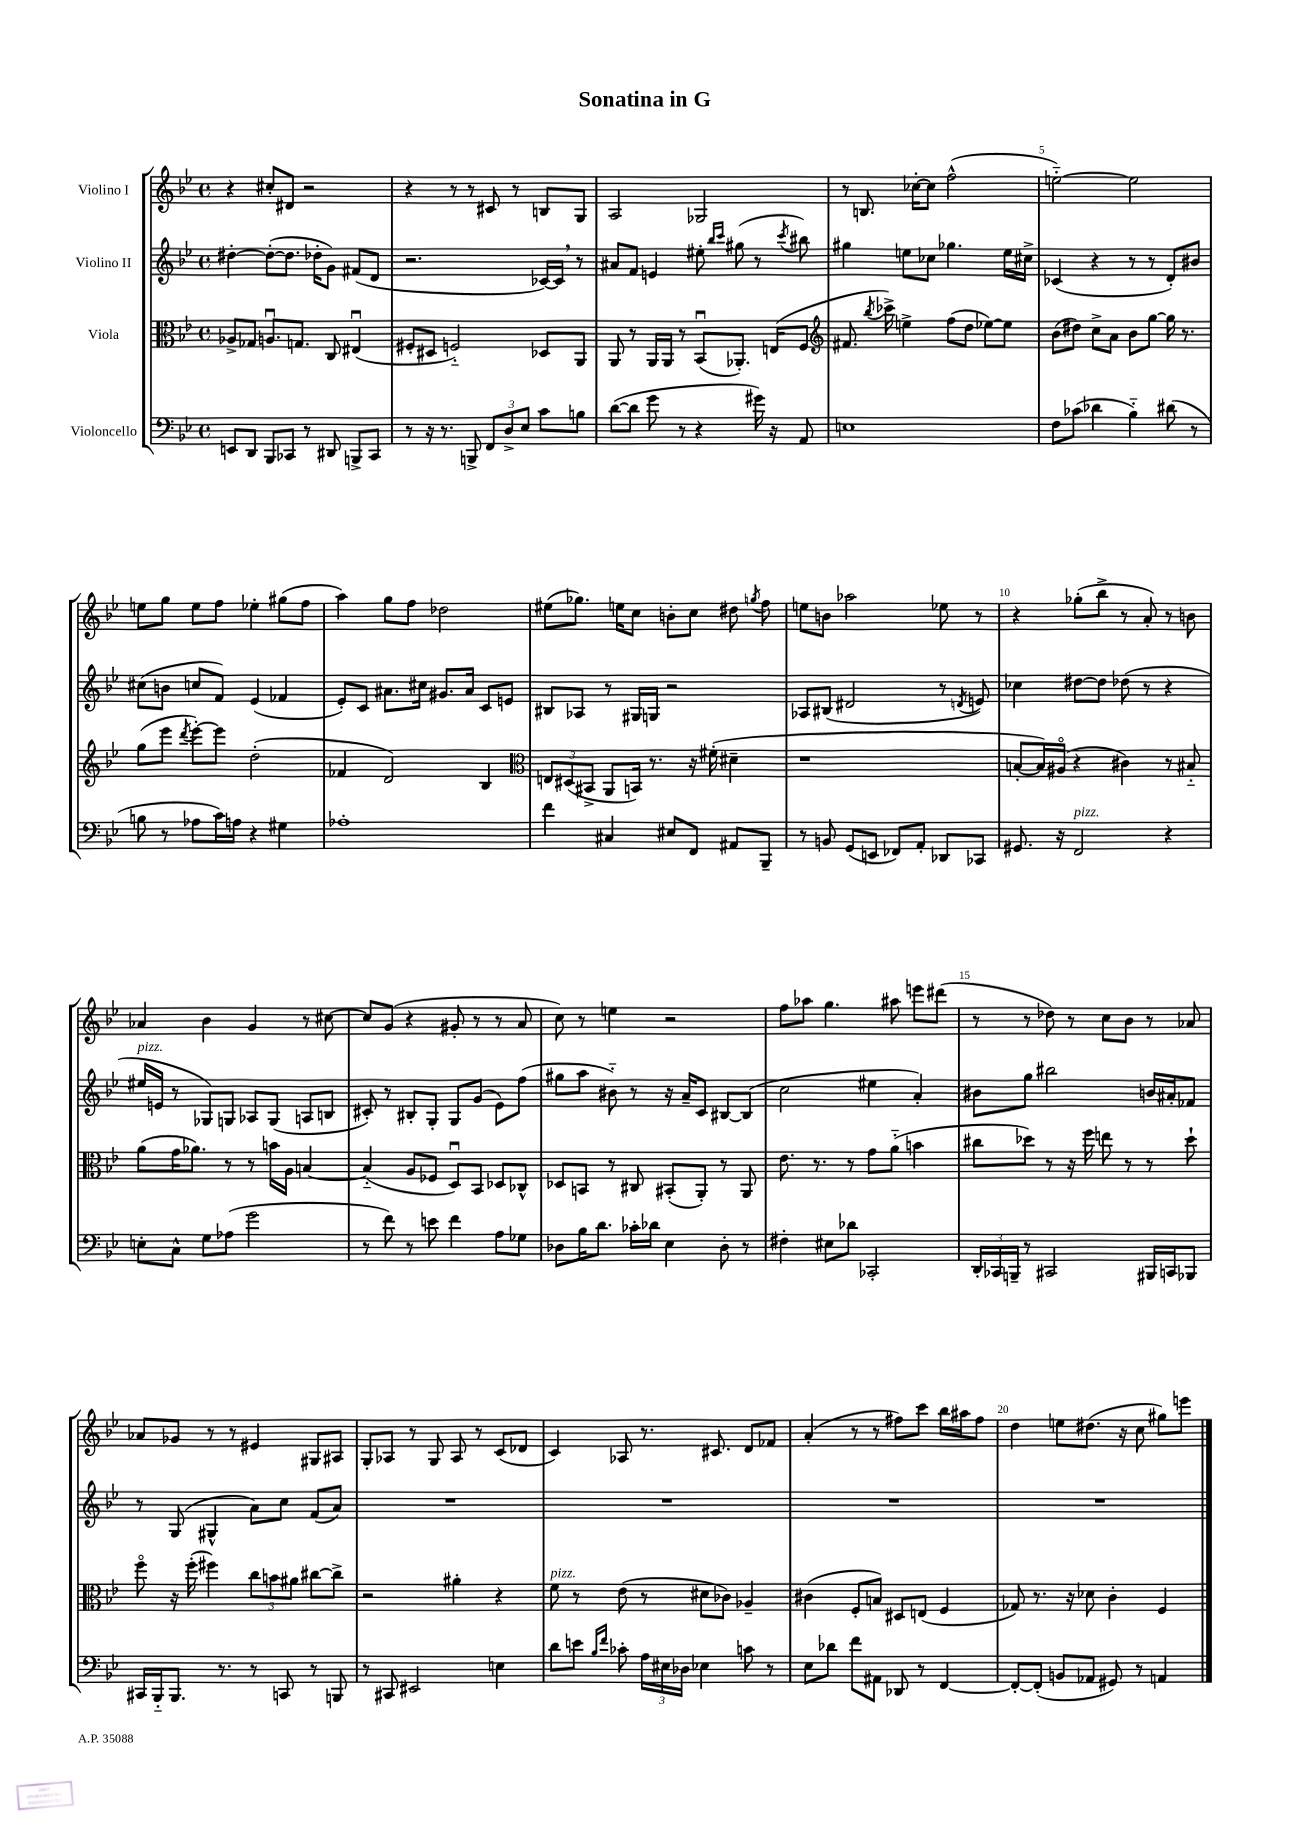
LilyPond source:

\header { title = "Sonatina in G" }
<<
\new StaffGroup <<
\new Staff = "s0" \with { instrumentName = "Violino I" } {
    \clef treble \key bes \major \defaultTimeSignature \time 4/4
    \autoBeamOff r4 cis''8[-. dis'8] r2 |
    r4 r8 r8 cis'8 r8 b8[ g8] |
    a2 ges2 |
    r8 b8. ces''16[~-. ces''8] f''2-^( |
    e''2~-_) e''2 |
    e''8[ g''8] e''8[ f''8] ees''4-. gis''8[( f''8] |
    a''4) g''8[ f''8] des''2 |
    eis''8[( ges''8.]) e''16[ c''8] b'8[-. c''8] dis''8 \acciaccatura { g''8 } f''8 |
    e''8[ b'8] aes''2 ees''8 r8 |
    r4 ges''8[-.( bes''8]-> r8 a'8-.) r8 b'8 |
    aes'4 bes'4 g'4 r8 cis''8~ |
    cis''8[ g'8]( r4 gis'8-. r8 r8 a'8 |
    c''8) r8 e''4 r2 |
    f''8[ aes''8] g''4. ais''8 e'''8[ dis'''8]( |
    r8 r8 des''8) r8 c''8[ bes'8] r8 aes'8 |
    aes'8[ ges'8] r8 r8 eis'4 gis8[ ais8] |
    g8[-. aes8] r8 g8 aes8 r8 c'8[( des'8] |
    c'4) aes8 r8. cis'8. d'8[ fes'8] |
    a'4-.( r8 r8 fis''8[) c'''8] bes''16[ ais''16 fis''8] |
    d''4 e''8[ dis''8.]( r16 c''8 gis''8[) e'''8] \bar "|." |
}
\new Staff = "s1" \with { instrumentName = "Violino II" } {
    \clef treble \key bes \major \defaultTimeSignature \time 4/4
    \autoBeamOff dis''4~-. dis''8[~-.( dis''8.] des''16[-. g'8]) fis'8[( d'8] |
    r2. ces'16[~) ces'16] \breathe r8 |
    ais'8[ f'8] e'4 eis''8-. \grace { bes''16[ c'''16] } gis''8( r8 \acciaccatura { c'''8 } bis''8) |
    gis''4 e''8[ ces''8] ges''4. e''16[ cis''16]-> |
    ces'4( r4 r8 r8 d'8[-.) bis'8] |
    cis''8[( b'8] c''8[ f'8]) ees'4( fes'4 |
    ees'8[-.) c'8] ais'8.[ cis''16] gis'8.[ ais'16] c'8[ e'8] |
    bis8[ aes8] r8 gis16[ g16] r2 |
    aes8[ bis8]( dis'2 r8 \acciaccatura { d'8 } e'8) |
    ces''4 dis''8[~ dis''8] des''8( r8 r4 |
    eis''16[^\markup { \italic "pizz." } e'16] r8 ges8[) g8] aes8[ g8]( a8[ b8] |
    cis'8-.) r8 bis8[-. g8]-. g8[ g'8]( ees'8[) f''8]( |
    gis''8[ a''8] bis'8-_) r8 r16 a'16[-- c'8] bis8[~ bis8]( |
    c''2 eis''4 a'4-.) |
    bis'8[ g''8] bis''2 b'16[ ais'16-. fes'8] |
    r8 g8( gis4-^ a'8[) c''8] f'8[( a'8]) |
    R1 |
    R1 |
    R1 |
    R1 \bar "|." |
}
\new Staff = "s2" \with { instrumentName = "Viola" } {
    \clef alto \key bes \major \defaultTimeSignature \time 4/4
    \autoBeamOff aes8[-> ges8] a8.[\downbow g8.] c8 eis4\downbow( |
    fis8[-. dis8] f2-_) des8[ a,8] |
    a,8 r8 a,16[ a,16] r8 bes,8[\downbow( aes,8.]-.) e16[( f8] |
    \clef treble fis'8. \acciaccatura { bes''8 } ces'''16->) e''4-> f''8[( d''8] ees''8[~) ees''8] |
    bes'8[( dis''8]) c''8[-> a'8] bes'8[ g''8]~ g''16 r8. |
    g''8[( ees'''8] \acciaccatura { d'''8 } ees'''8[~-.) ees'''8] d''2-.( |
    fes'4 d'2) bes4 |
    \clef alto \tuplet 3/2 { e8[ dis8( bis,8]-> } a,8[ b,16]) r8. r16 fis'16-.( dis'4-- |
    r1 |
    b8[~-. b16) ais16]\flageolet( r4 cis'4) r8 bis8-_ |
    a'8[( g'16 aes'8.]) r8 r8 b'16[ a16] b4~ |
    b4-_( a8[ fes8] d8[\downbow) bes,8] des8[ ces8]-^ |
    des8[ b,8] r8 cis8 bis,8[-.( a,8]-.) r8 a,8 |
    ees'8. r8. r8 g'8[ a'8]-_( b'4 |
    cis''8[ des''8]) r8 r16 f''16 e''8 r8 r8 des''8-! |
    f''8\flageolet r16 f''16-.( fis''4) \tuplet 3/2 { c''8[ b'8 ais'8] } cis''8[~ cis''8]-> |
    r2 ais'4-. r4 |
    f'8^\markup { \italic "pizz." } r8 ees'8( r8 dis'8[ ces'8]) aes4-- |
    cis'4( f8[-. b8]) dis8[ e8]( f4 |
    ges8) r8. r16 des'8 c'4-. f4 \bar "|." |
}
\new Staff = "s3" \with { instrumentName = "Violoncello" } {
    \clef bass \key bes \major \defaultTimeSignature \time 4/4
    \autoBeamOff e,8[ d,8] bes,,8[ ces,8] r8 dis,8 b,,8[-> ces,8] |
    r8 r16 r8. b,,8-> \tuplet 3/2 { f,8[ d8-> ees8] } c'8[ b8] |
    d'8[~( d'8] g'8 r8 r4 gis'16) r16 a,8 |
    e1 |
    f8[ ces'8]( des'4 bes4-_) dis'8( r8 |
    b8 r8 aes8[ c'16) a16] r4 gis4 |
    aes1-. |
    f'4 cis4 eis8[ f,8] ais,8[ bes,,8]-- |
    r8 b,8 g,8[( e,8] fes,8[) a,8]-. des,8[ ces,8] |
    gis,8. r16 f,2^\markup { \italic "pizz." } r4 |
    e8[-. c8]-^ g8[ aes8]( g'2 |
    r8 f'8) r8 e'8 f'4 a8[ ges8] |
    des8[ bes16 d'8.] ces'16[-. des'16] ees4 des8-. r8 |
    fis4-. eis8[ des'8] ces,2-. |
    \tuplet 3/2 { d,16[-. ces,16 b,,16]-- } r8 cis,2 bis,,16[ c,16 bes,,8] |
    cis,16[ bes,,16-_ bes,,8.] r8. r8 c,8 r8 b,,8 |
    r8 cis,8 eis,2 e4 |
    d'8[ e'8] \grace { bes16[ f'16] } ces'8-. \tuplet 3/2 { a16[ eis16 des16] } ees4 c'8 r8 |
    ees8[ des'8] f'8[ ais,8] des,8 r8 f,4~ |
    f,8[~-. f,8]-.( b,8[ aes,8] gis,8) r8 a,4 \bar "|." |
}
>>
>>
\layout { \context { \Score \override BarNumber.break-visibility = ##(#f #t #t) barNumberVisibility = #(every-nth-bar-number-visible 5) } }
